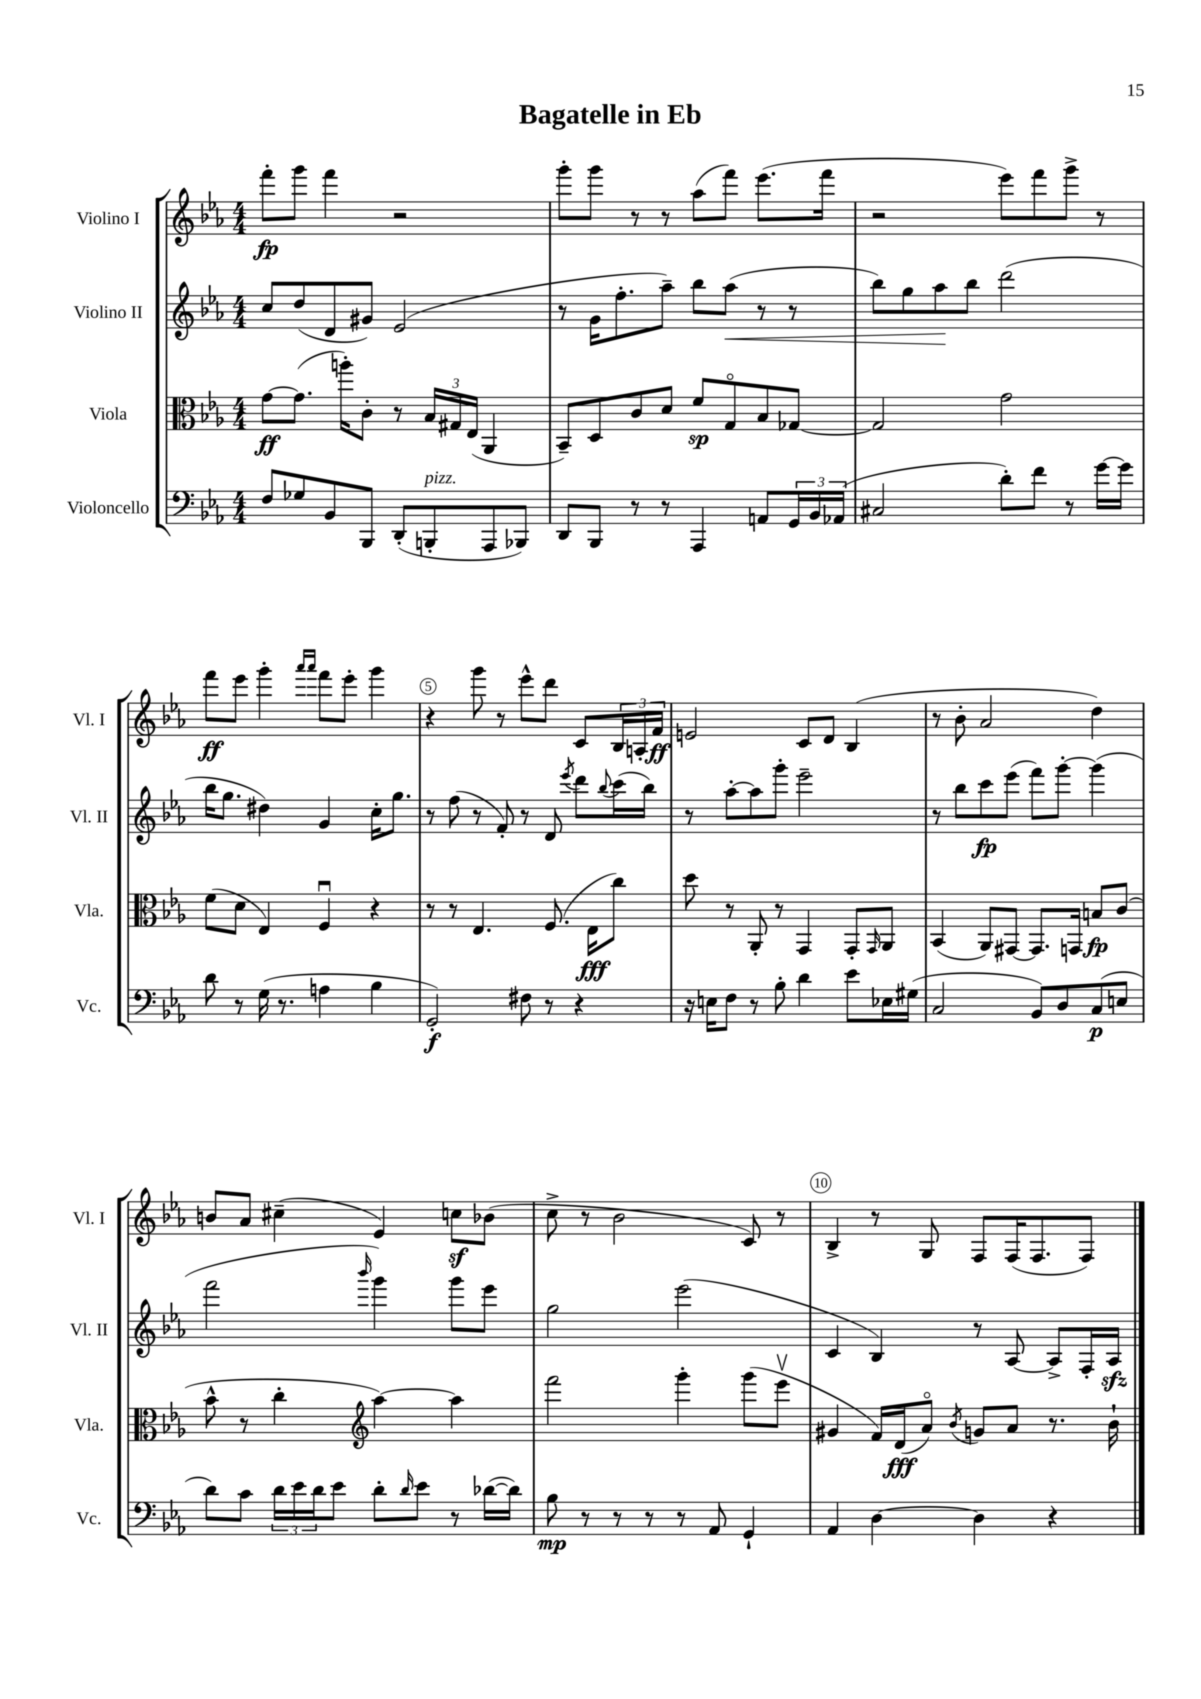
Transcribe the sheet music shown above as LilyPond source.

\header { title = "Bagatelle in Eb" }
<<
\new StaffGroup <<
\new Staff = "s0" \with { instrumentName = "Violino I" shortInstrumentName = "Vl. I" } {
    \clef treble \key ees \major \numericTimeSignature \time 4/4
    f'''8-.\fp g'''8 f'''4 r2 |
    g'''8-. g'''8 r8 r8 aes''8( f'''8) ees'''8.( f'''16 |
    r2 ees'''8) f'''8 g'''8-> r8 |
    f'''8\ff ees'''8 g'''4-. \grace { aes'''16 aes'''16 } f'''8 ees'''8-. g'''4 |
    r4 g'''8 r8 ees'''8-^ d'''8 c'8 \tuplet 3/2 { bes16 a16-. f'16\ff } |
    e'2 c'8 d'8 bes4( |
    r8 bes'8-. aes'2 d''4) |
    b'8 aes'8 cis''4--( ees'4) c''8\sf bes'8( |
    c''8-> r8 bes'2 c'8) r8 |
    bes4-> r8 g8 f8 f16( f8. f8) \bar "|." |
}
\new Staff = "s1" \with { instrumentName = "Violino II" shortInstrumentName = "Vl. II" } {
    \clef treble \key ees \major \numericTimeSignature \time 4/4
    c''8 d''8( d'8 gis'8) ees'2( |
    r8 g'16 f''8.-. aes''8--) bes''8 aes''8\<( r8 r8 |
    bes''8) g''8 aes''8\! bes''8 d'''2( |
    bes''16 g''8. dis''4) g'4 c''16-. g''8. |
    r8 f''8( r8 f'8-.) r8 d'8 \acciaccatura { ees'''8 } d'''8 \appoggiatura { bes''8 } c'''16( bes''16) |
    r8 aes''8~-. aes''8 g'''8-. ees'''2-- |
    r8 bes''8 c'''8\fp ees'''8( f'''8) g'''8~-. g'''4( |
    f'''2 \grace { bes'''16 } g'''4) g'''8 ees'''8 |
    g''2 ees'''2( |
    c'4 bes4) r8 aes8~ aes8-> f16-. aes16\sfz \bar "|." |
}
\new Staff = "s2" \with { instrumentName = "Viola" shortInstrumentName = "Vla." } {
    \clef alto \key ees \major \numericTimeSignature \time 4/4
    g'8~\ff g'8.( a''16-.) c'8-. r8 \tuplet 3/2 { bes16 gis16 ees16( } aes,4 |
    bes,8--) d8 c'8 d'8 f'8\sp g8\flageolet bes8 ges8~ |
    ges2 g'2 |
    f'8( d'8 ees4) f4\downbow r4 |
    r8 r8 ees4. f8.( ees16\fff c''8) |
    d''8 r8 aes,8-. r8 g,4 g,8-. \grace { g,16 } aes,8 |
    bes,4( aes,8) gis,8~ gis,8. g,16 b8\fp c'8( |
    bes'8-^ r8 c''4-. \clef treble aes''4~) aes''4 |
    f'''2 g'''4-. g'''8( ees'''8\upbow |
    gis'4 f'16) d'16\fff( aes'8\flageolet) \acciaccatura { bes'8 } g'8 aes'8 r8. bes'16-! \bar "|." |
}
\new Staff = "s3" \with { instrumentName = "Violoncello" shortInstrumentName = "Vc." } {
    \clef bass \key ees \major \numericTimeSignature \time 4/4
    f8 ges8 bes,8 bes,,8 d,8-.( b,,8-.^\markup { \italic "pizz." } aes,,8 bes,,8) |
    d,8 bes,,8 r8 r8 aes,,4 a,8 \tuplet 3/2 { g,16 bes,16 aes,16( } |
    cis2 d'8-.) f'8 r8 g'16~ g'16 |
    d'8 r8 g16( r8. a4 bes4 |
    g,2-.\f) fis8 r8 r4 |
    r16 e16 f8 r8 bes8-. d'4 ees'8 ees16 gis16( |
    c2 bes,8) d8 c8\p( e8 |
    d'8) c'8 \tuplet 3/2 { d'16 ees'16 d'16 } ees'8 d'8-. \grace { d'16 } ees'8 r8 des'16~( des'16) |
    bes8\mp r8 r8 r8 r8 aes,8 g,4-! |
    aes,4 d4~ d4 r4 \bar "|." |
}
>>
>>
\layout { \context { \Score \override BarNumber.break-visibility = ##(#f #t #t) barNumberVisibility = #(every-nth-bar-number-visible 5) \override BarNumber.stencil = #(make-stencil-circler 0.1 0.3 ly:text-interface::print) } }
